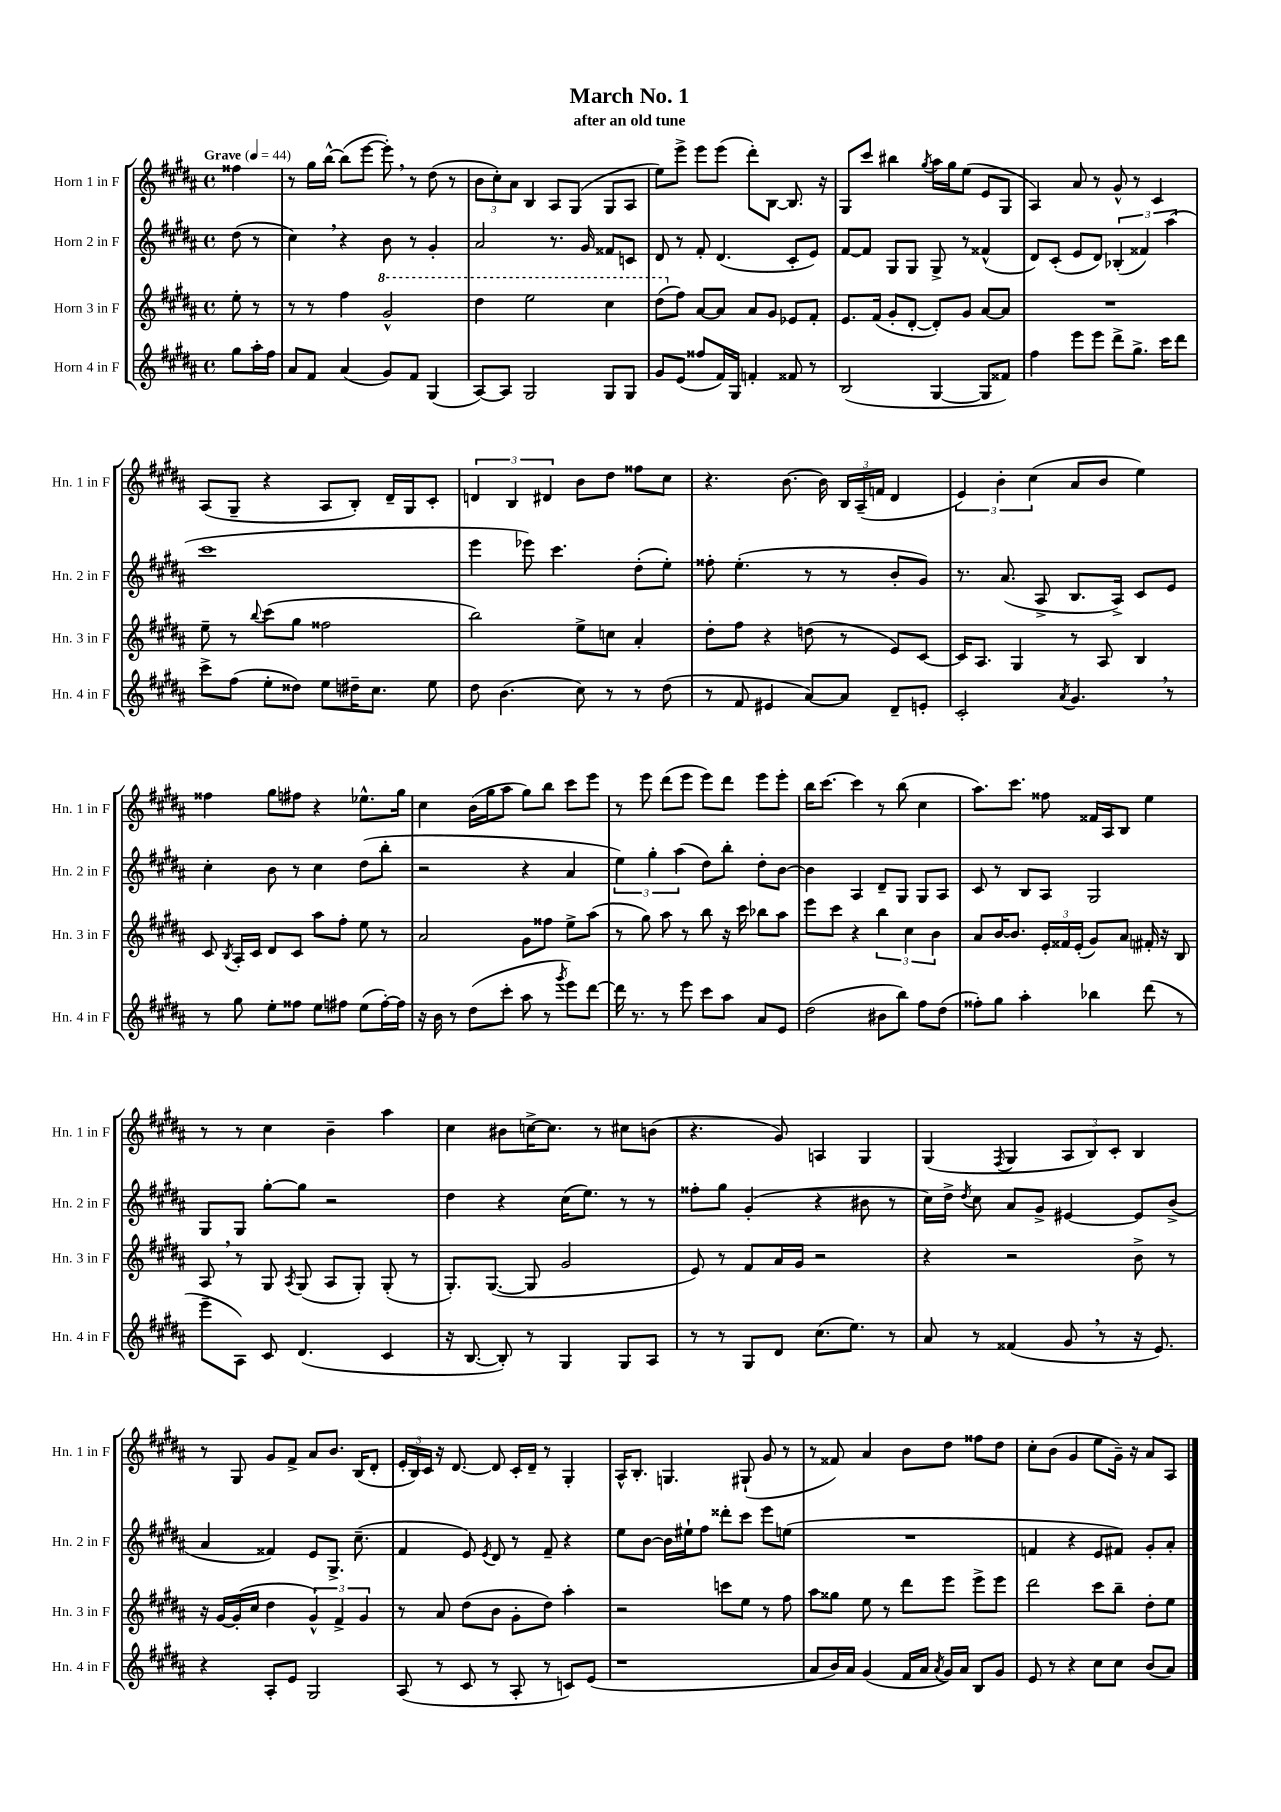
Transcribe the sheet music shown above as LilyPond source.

\header { title = "March No. 1" subtitle = "after an old tune" }
<<
\new StaffGroup <<
\new Staff = "s0" \with { instrumentName = "Horn 1 in F" shortInstrumentName = "Hn. 1 in F" } {
    \clef treble \key b \major \defaultTimeSignature \time 4/4 \partial 4 \tempo "Grave" 4 = 44
    \autoBeamOff fisis''4 |
    r8 gis''16[ b''16]~-^ b''8[( e'''8]~ e'''8-.) \breathe r8 dis''8( r8 |
    \tuplet 3/2 { b'8[ cis''8-.) ais'8] } b4 ais8[ gis8]( gis8[ ais8] |
    e''8[) e'''8]-> e'''8[ e'''8]( dis'''8[-.) b8]~ b8. r16 |
    gis8[ cis'''8] bis''4 \acciaccatura { gis''8 } ais''16[ gis''16 e''8]( e'8[ gis8] |
    ais4) ais'8 r8 gis'8-^ r8 cis'4 |
    ais8[( gis8]-- r4 ais8[ b8]-.) dis'16[-- gis16 cis'8]-. |
    \tuplet 3/2 { d'4 b4 dis'4 } b'8[ dis''8] fisis''8[ cis''8] |
    r4. b'8.~ b'16 \tuplet 3/2 { b16[ ais16--( f'16] } dis'4 |
    \tuplet 3/2 { e'4) b'4-. cis''4( } ais'8[ b'8] e''4) |
    fisis''4 gis''8[ fis''8] r4 ees''8.[-^ gis''16] |
    cis''4 b'16[( gis''16 ais''8] gis''8[) b''8] cis'''8[ e'''8] |
    r8 e'''8 dis'''8[( e'''8] e'''8[) dis'''8] e'''8[ e'''8]-. |
    b''16[ cis'''8.]~ cis'''4 r8 b''8( cis''4 |
    ais''8.[) cis'''8.] fisis''8 fisis'16[ ais16 b8] e''4 |
    r8 r8 cis''4 b'4-- ais''4 |
    cis''4 bis'8[ c''16~-> c''8.] r8 cis''8[ b'8]( |
    r4. gis'8) a4 gis4 |
    gis4( \acciaccatura { fis8 } gis4 \tuplet 3/2 { ais8[ b8) cis'8]-. } b4 |
    r8 gis8 gis'8[ fis'8]-> ais'8[ b'8.] b16[( dis'8]-. |
    \tuplet 3/2 { e'16[-. b16) cis'16] } r16 dis'8.~ dis'8 cis'16[-. dis'16]-- r8 gis4-. |
    ais16[-^ b8.]-. g4. gis8-!( gis'8 r8 |
    r8 fisis'8) ais'4 b'8[ dis''8] fisis''8[ dis''8] |
    cis''8[-. b'8]( gis'4 e''8[ gis'16]--) r16 ais'8[ ais8] \bar "|." |
}
\new Staff = "s1" \with { instrumentName = "Horn 2 in F" shortInstrumentName = "Hn. 2 in F" } {
    \clef treble \key b \major \defaultTimeSignature \time 4/4 \partial 4
    \autoBeamOff dis''8( r8 |
    cis''4) \breathe r4 b'8 r8 gis'4-. |
    ais'2 r8. gis'16 fisis'8[ c'8] |
    dis'8 r8 fis'8-. dis'4.( cis'8[-. e'8]) |
    fis'8[~ fis'8] gis8[ gis8] gis8-> r8 fisis'4-^( |
    dis'8[) cis'8]-.( e'8[ dis'8]) \tuplet 3/2 { bes4-.( fisis'4) ais''4( } |
    cis'''1 |
    e'''4 ees'''8) cis'''4. dis''8[-.( e''8]-.) |
    fisis''8-. e''4.-.( r8 r8 b'8[-. gis'8]) |
    r8. ais'8.( ais8-> b8.[ ais16]->) cis'8[ e'8] |
    cis''4-. b'8 r8 cis''4 dis''8[( b''8]-. |
    r2 r4 ais'4 |
    \tuplet 3/2 { e''4) gis''4-. ais''4( } dis''8[) b''8]-. dis''8[-. b'8]~ |
    b'4 ais4 dis'8[-- gis8] gis8[ ais8] |
    cis'8 r8 b8[ ais8] gis2 |
    gis8[ gis8] gis''8[~-. gis''8] r2 |
    dis''4 r4 cis''16[( e''8.]) r8 r8 |
    fisis''8[-. gis''8] gis'4-.( r4 bis'8 r8 |
    cis''16[) dis''16]-> \acciaccatura { dis''8 } cis''8 ais'8[ gis'8]-> eis'4~ eis'8[ b'8]->( |
    ais'4 fisis'4) e'8[ gis8.]-> cis''8.--( |
    fis'4 e'8) \acciaccatura { e'8 } dis'8 r8 fis'8-- r4 |
    e''8[ b'8]~ b'16[ eis''16-! fis''8] disis'''8[-. cis'''8] e'''8[ e''8]( |
    R1 |
    f'4 r4 e'8[ fis'8]) gis'8[-. ais'8]-. \bar "|." |
}
\new Staff = "s2" \with { instrumentName = "Horn 3 in F" shortInstrumentName = "Hn. 3 in F" } {
    \clef treble \key b \major \defaultTimeSignature \time 4/4 \partial 4
    \autoBeamOff e''8-. r8 |
    r8 r8 fis''4 \ottava #1 gis''2-^ |
    dis'''4 e'''2 cis'''4 |
    dis'''8[( \ottava #0 fis''8]) ais'8[~ ais'8] ais'8[ gis'8] ees'8[ fis'8]-. |
    e'8.[ fis'16]( gis'8[-. dis'8]~-. dis'8[-.) gis'8] ais'8[~ ais'8] |
    R1 |
    e''8-- r8 \appoggiatura { b''8 } cis'''8[( gis''8] fisis''2 |
    b''2) e''8[-> c''8] ais'4-. |
    dis''8[-. fis''8] r4 d''8( r8 e'8[) cis'8]~ |
    cis'16[ ais8.] gis4 r8 ais8 b4 |
    cis'8 \acciaccatura { b8 } ais16[-. cis'16] dis'8[ cis'8] ais''8[ fis''8]-. e''8 r8 |
    ais'2 gis'8[ fisis''8] e''8[-> ais''8]( |
    r8 gis''8) ais''8 r8 b''8 r16 cis'''16 bes''8[ ais''8] |
    e'''8[ cis'''8] r4 \tuplet 3/2 { b''4 cis''4 b'4 } |
    ais'8[ b'16~ b'8.] \tuplet 3/2 { e'16[-. fisis'16 e'16]-.( } gis'8[) ais'8] fis'16-. r16 b8 |
    ais8 \breathe r8 gis8 \acciaccatura { ais8 } gis8( ais8[ gis8]-.) gis8-.( r8 |
    gis8.[-.) gis8.]~( gis8 gis'2 |
    e'8) r8 fis'8[ ais'16 gis'16] r2 |
    r4 r2 b'8-> r8 |
    r16 gis'16[~ gis'16-.( cis''16] dis''4 \tuplet 3/2 { gis'4-^) fis'4-> gis'4 } |
    r8 ais'8 dis''8[( b'8] gis'8[-. dis''8]) ais''4-. |
    r2 c'''8[ e''8] r8 fis''8 |
    ais''8[ gisis''8] e''8 r8 dis'''8[ e'''8] e'''8[-> e'''8] |
    dis'''2 cis'''8[ b''8]-- dis''8[-. e''8] \bar "|." |
}
\new Staff = "s3" \with { instrumentName = "Horn 4 in F" shortInstrumentName = "Hn. 4 in F" } {
    \clef treble \key b \major \defaultTimeSignature \time 4/4 \partial 4
    \autoBeamOff gis''8[ ais''16-. fis''16] |
    ais'8[ fis'8] ais'4( gis'8[) fis'8] gis4( |
    ais8[~) ais8] gis2 gis8[ gis8] |
    gis'8[ e'8]( fisis''8[ fis'16) gis16] f'4-. fisis'8 r8 |
    b2( gis4~ gis8[ fisis'8]) |
    fis''4 e'''8[ e'''8] dis'''8[-> gis''8.]-> cis'''16[ dis'''8] |
    cis'''8[-> fis''8]( e''8[-. disis''8]) e''8[ dis''16-- cis''8.] e''8 |
    dis''8 b'4.( cis''8) r8 r8 dis''8( |
    r8 fis'8 eis'4 ais'8[~) ais'8] dis'8[-- e'8]-. |
    cis'2-. \acciaccatura { ais'8 } gis'4. \breathe r8 |
    r8 gis''8 e''8[-. fisis''8] e''8[ fis''8] e''8[( fis''16~-.) fis''16] |
    r16 b'16 r8 dis''8[( cis'''8]-. ais''8 r8 \acciaccatura { gis'''8 } e'''8[) dis'''8]~ |
    dis'''16 r8. r8 e'''8 cis'''8[ ais''8] ais'8[ e'8] |
    dis''2( bis'8[ b''8]) fis''8[ dis''8]( |
    fisis''8[-.) gis''8] ais''4-. bes''4 dis'''8( r8 |
    e'''8[-- ais8]) cis'8 dis'4.( cis'4 |
    r16 b8.~ b8-.) r8 gis4 gis8[ ais8] |
    r8 r8 gis8[ dis'8] cis''8.[( e''8.]) r8 |
    ais'8 r8 fisis'4( gis'8 \breathe r8 r16 e'8.) |
    r4 ais8[-. e'8] gis2 |
    ais8( r8 cis'8 r8 ais8-. r8 c'8[) e'8]( |
    r1 |
    ais'8[ b'16) ais'16] gis'4( fis'16[ ais'16] \acciaccatura { ais'8 } gis'16[) ais'16] b8[ gis'8] |
    e'8 r8 r4 cis''8[ cis''8] b'8[( ais'8]) \bar "|." |
}
>>
>>
\layout { \context { \Score \remove "Bar_number_engraver" } }
